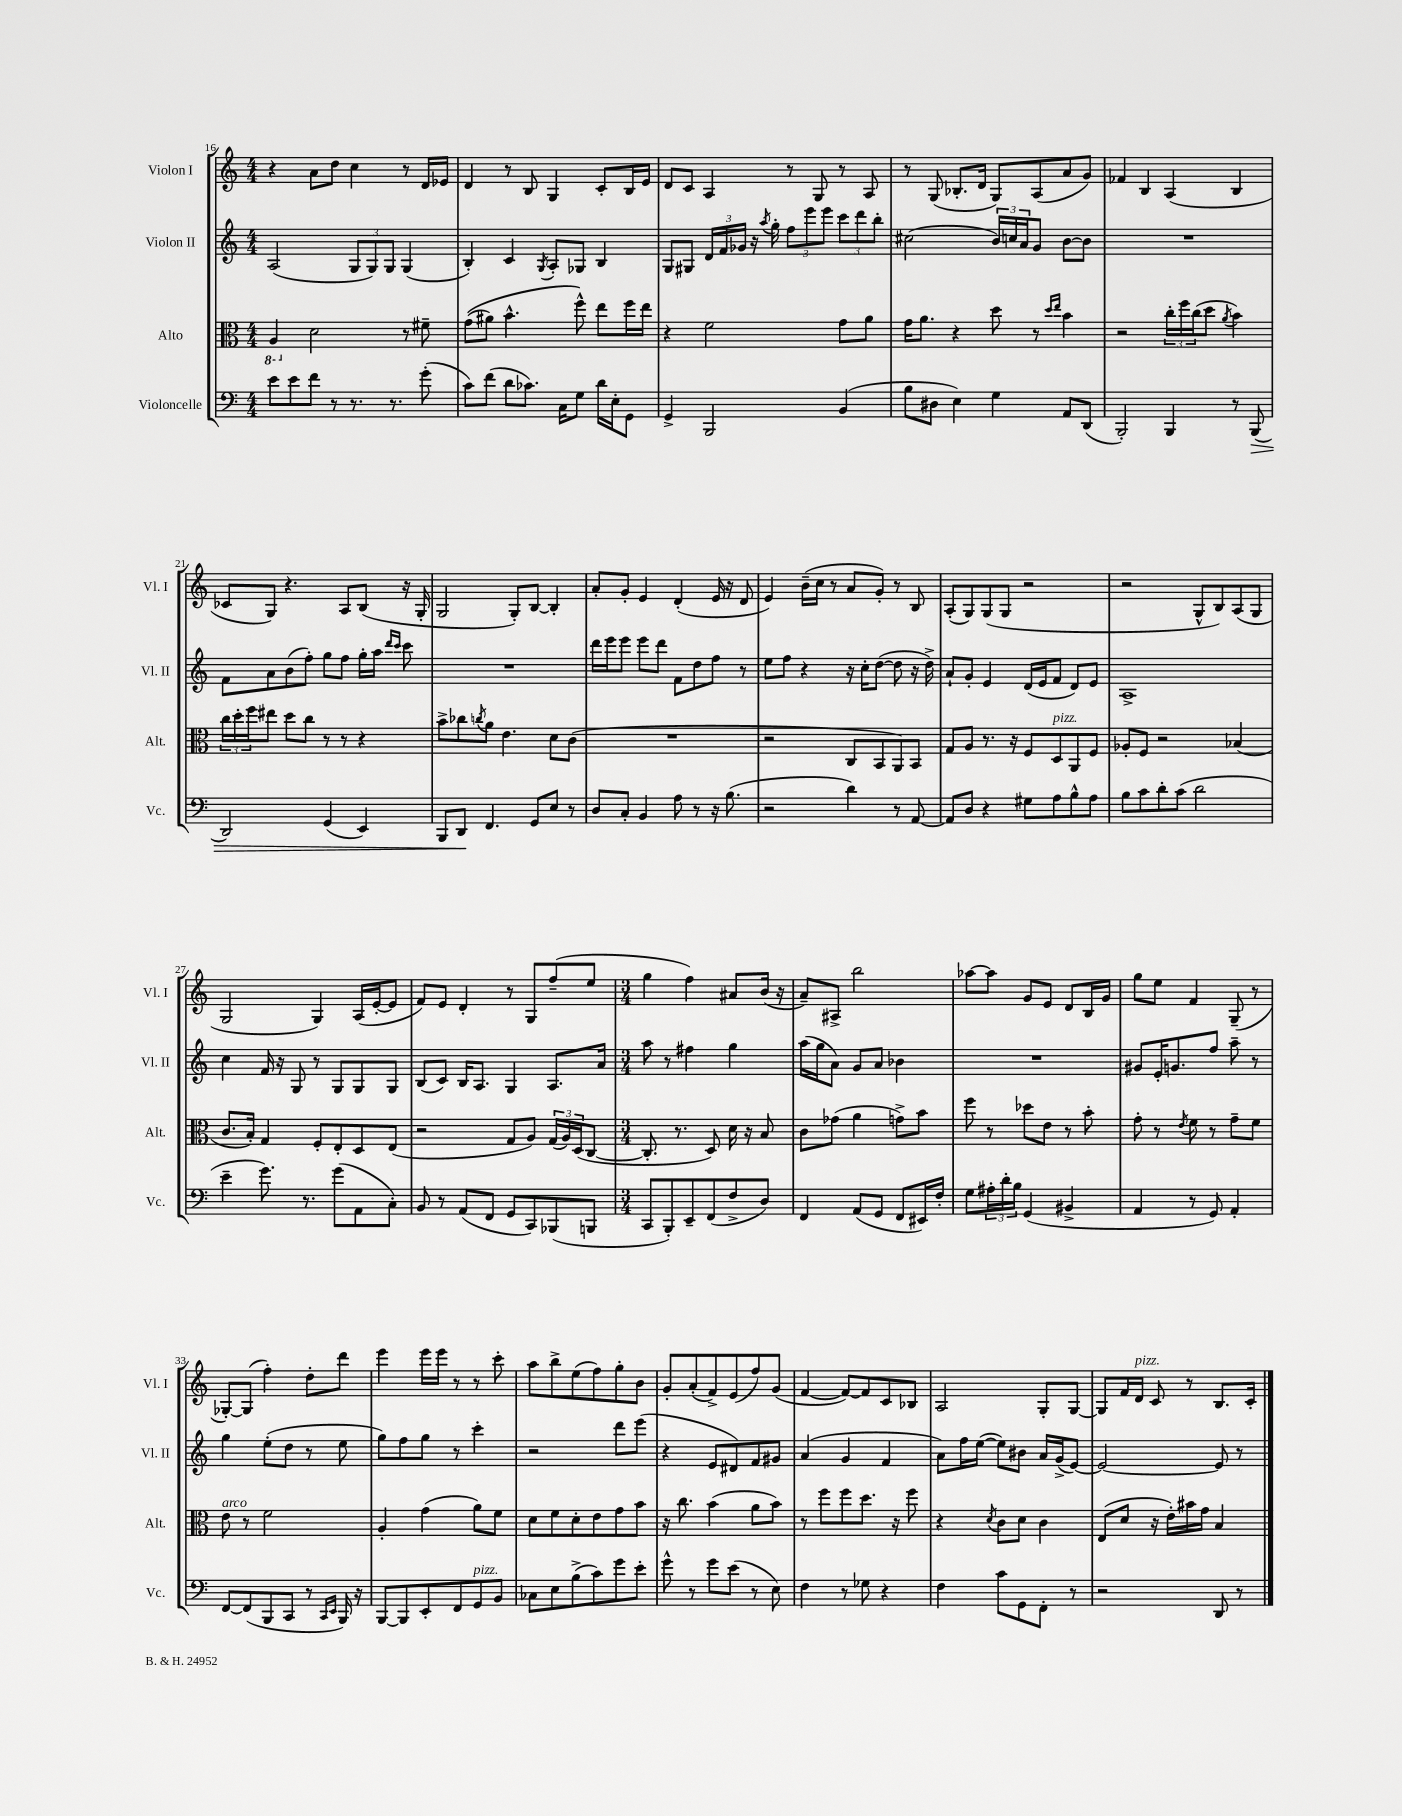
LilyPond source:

<<
\new StaffGroup <<
\new Staff = "s0" \with { instrumentName = "Violon I" shortInstrumentName = "Vl. I" } {
    \clef treble \key c \major \numericTimeSignature \time 4/4
    r4 a'8 d''8 c''4 r8 d'16 ees'16 |
    d'4 r8 b8 g4 c'8-. b16 e'16 |
    d'8 c'8 a4 r8 g8 r8 a8 |
    r8 g8( bes8.-. d'16 g8) a8( a'8 g'8) |
    fes'4 b4 a4( b4 |
    ces'8 g8) r4. a8 b8( r16 g16-. |
    g2 g8-.) b8~ b4-. |
    a'8-. g'8-. e'4 d'4-.( e'16 r16 d'8 |
    e'4) b'16--( c''16 r8 a'8 g'8-.) r8 b8 |
    a8-.( g8) g8( g8 r2 |
    r2 g8-^ b8) a8( g8 |
    g2 g4) a16( e'16~-. e'8 |
    f'8) e'8 d'4-. r8 g8 f''8--( e''8 |
    \numericTimeSignature \time 3/4 g''4 f''4) ais'8 b'16( r16 |
    a'8--) ais8-> b''2 |
    aes''8~ aes''8 g'8 e'8 d'8 b16 g'16 |
    g''8 e''8 f'4 g8--( r8 |
    ges8~-.) ges8( f''4-.) d''8-. d'''8 |
    e'''4 e'''16 e'''16 r8 r8 c'''8-. |
    a''8 b''8-> e''8( f''8) g''8-. b'8 |
    g'8-. a'8-.( f'8->) e'8( f''8) g'8( |
    f'4~ f'8~) f'8 c'8 bes8 |
    a2 g8-. g8~ |
    g8 f'16 d'16^\markup { \italic "pizz." } c'8 r8 b8. c'16-. \bar "|." |
}
\new Staff = "s1" \with { instrumentName = "Violon II" shortInstrumentName = "Vl. II" } {
    \clef treble \key c \major \numericTimeSignature \time 4/4
    a2( \tuplet 3/2 { g8 g8) g8 } g4( |
    b4-.) c'4 \acciaccatura { g8 } a8-. ges8 b4 |
    g8 gis8 \tuplet 3/2 { d'16 f'16 ges'16 } r16 \acciaccatura { a''8 } g''16-. \tuplet 3/2 { f''8 e'''8 e'''8 } \tuplet 3/2 { c'''8 d'''8 b''8-. } |
    cis''2( \tuplet 3/2 { b'16) c''16 a'16 } g'8 b'8~ b'8 |
    R1 |
    f'8 a'8 b'8( f''8-.) g''8 f''8 g''16-. a''16 \grace { d'''16 c'''16 } c'''8 |
    R1 |
    d'''16 e'''16 e'''8 e'''8 d'''8 f'8 d''8 f''8 r8 |
    e''8 f''8 r4 r16 c''16-. d''8~( d''8 r16 d''16->) |
    a'8-! g'8-. e'4 d'16( e'16 f'8 d'8) e'8 |
    a1-> |
    c''4 f'16 r16 g8 r8 g8 g8 g8 |
    b8( c'8) b16 a8. g4 a8. a'16 |
    \numericTimeSignature \time 3/4 a''8 r8 fis''4 g''4 |
    a''16( g''16 a'8) g'8 a'8 bes'4 |
    R2. |
    gis'8 e'16-. g'8. f''8 a''8-- r8 |
    g''4 e''8-.( d''8 r8 e''8 |
    g''8) f''8 g''8 r8 c'''4-. |
    r2 d'''8 e'''8( |
    r4 e'8 dis'8) f'8 gis'8 |
    a'4( g'4 f'4 |
    a'8) f''16 e''16~( e''8) bis'8 a'16 g'16->( e'8~) |
    e'2~ e'8 r8 \bar "|." |
}
\new Staff = "s2" \with { instrumentName = "Alto" shortInstrumentName = "Alt." } {
    \clef alto \key c \major \numericTimeSignature \time 4/4
    \ottava #-1 a,4 \ottava #0 d'2 r8 fis'8-- |
    g'8(\( ais'8) b'4.-^ f''8-^\) e''8 f''16 e''16 |
    r4 f'2 g'8 a'8 |
    g'16 a'8. r4 d''8 r8 \grace { d''16 e''16 } b'4 |
    r2 \tuplet 3/2 { c''16-. f''16 c''16( } d''8 \acciaccatura { a'8 } b'4) |
    \tuplet 3/2 { c''16 d''16-. f''16 } eis''8 d''8 c''8 r8 r8 r4 |
    b'8-> ces''8 \acciaccatura { c''8 } a'8 e'4. d'8 c'8( |
    R1 |
    r2 c8 b,8 a,8) b,8 |
    g8 a8 r8. r16 f8 d8^\markup { \italic "pizz." } a,8 f8 |
    aes8-. f8 r2 bes4( |
    c'8. b16-.) g4 f8-. e8-. d8 e8( |
    r2 g8 a8) \tuplet 3/2 { g16( a16) d16( } c8~ |
    \numericTimeSignature \time 3/4 c8.-. r8. d8) d'16 r16 b8 |
    c'8 ges'8( a'4 g'8->) b'8 |
    f''8 r8 des''8 e'8 r8 b'8-. |
    g'8-. r8 \acciaccatura { e'8 } f'8 r8 g'8-- f'8 |
    e'8^\markup { \italic "arco" } r8 f'2 |
    a4-. g'4( a'8) f'8 |
    d'8 f'8 d'8-. e'8 g'8 b'8 |
    r16 c''8. b'4( a'8 b'8) |
    r8 f''8 f''8 d''8. r16 f''8 |
    r4 \acciaccatura { d'8 } c'8 d'8 c'4 |
    e8( d'8 r16 e'16-.) bis'16 g'16 b4 \bar "|." |
}
\new Staff = "s3" \with { instrumentName = "Violoncelle" shortInstrumentName = "Vc." } {
    \clef bass \key c \major \numericTimeSignature \time 4/4
    e'8 e'8 f'8 r8 r8. r8. g'8-.( |
    c'8) f'8( d'8 ces'8.) c16 g8 d'16 e16-. g,8 |
    g,4-> b,,2 b,4( |
    b8 dis8 e4) g4 a,8 d,8( |
    b,,2-.) b,,4 r8 b,,8\>( |
    d,2) g,4( e,4) |
    b,,8 d,8\! f,4. g,8 e8 r8 |
    d8 c8-. b,4 a8 r8 r16 b8.( |
    r2 d'4) r8 a,8~ |
    a,8 d8 r4 gis8 a8 b8-^ a8 |
    b8 c'8 d'8-. c'8( d'2 |
    e'4-- g'8.) r8. g'8( a,8 c8-.) |
    b,8 r8 a,8( f,8 g,8 c,8) bes,,8( b,,8 |
    \numericTimeSignature \time 3/4 c,8 b,,8-.) e,8-- f,8( f8-> d8) |
    f,4 a,8( g,8 f,8 eis,16) f16-. |
    g8 \tuplet 3/2 { ais16-. d'16-. b16 } g,4( bis,4-> |
    a,4 r8 g,8) a,4-. |
    f,8~ f,8( b,,8 c,8 r8 \grace { c,16 e,16 } b,,16) r16 |
    b,,8~ b,,8 e,8-. f,8 g,8^\markup { \italic "pizz." } b,8 |
    ces8 e8 b8->( c'8) g'8 e'8-. |
    g'8-^ r8 g'8 e'8( r8 e8) |
    f4 r8 ges8 r4 |
    f4 c'8 g,8 f,8-. r8 |
    r2 d,8 r8 \bar "|." |
}
>>
>>
\layout { \context { \Score currentBarNumber = #16 } }
